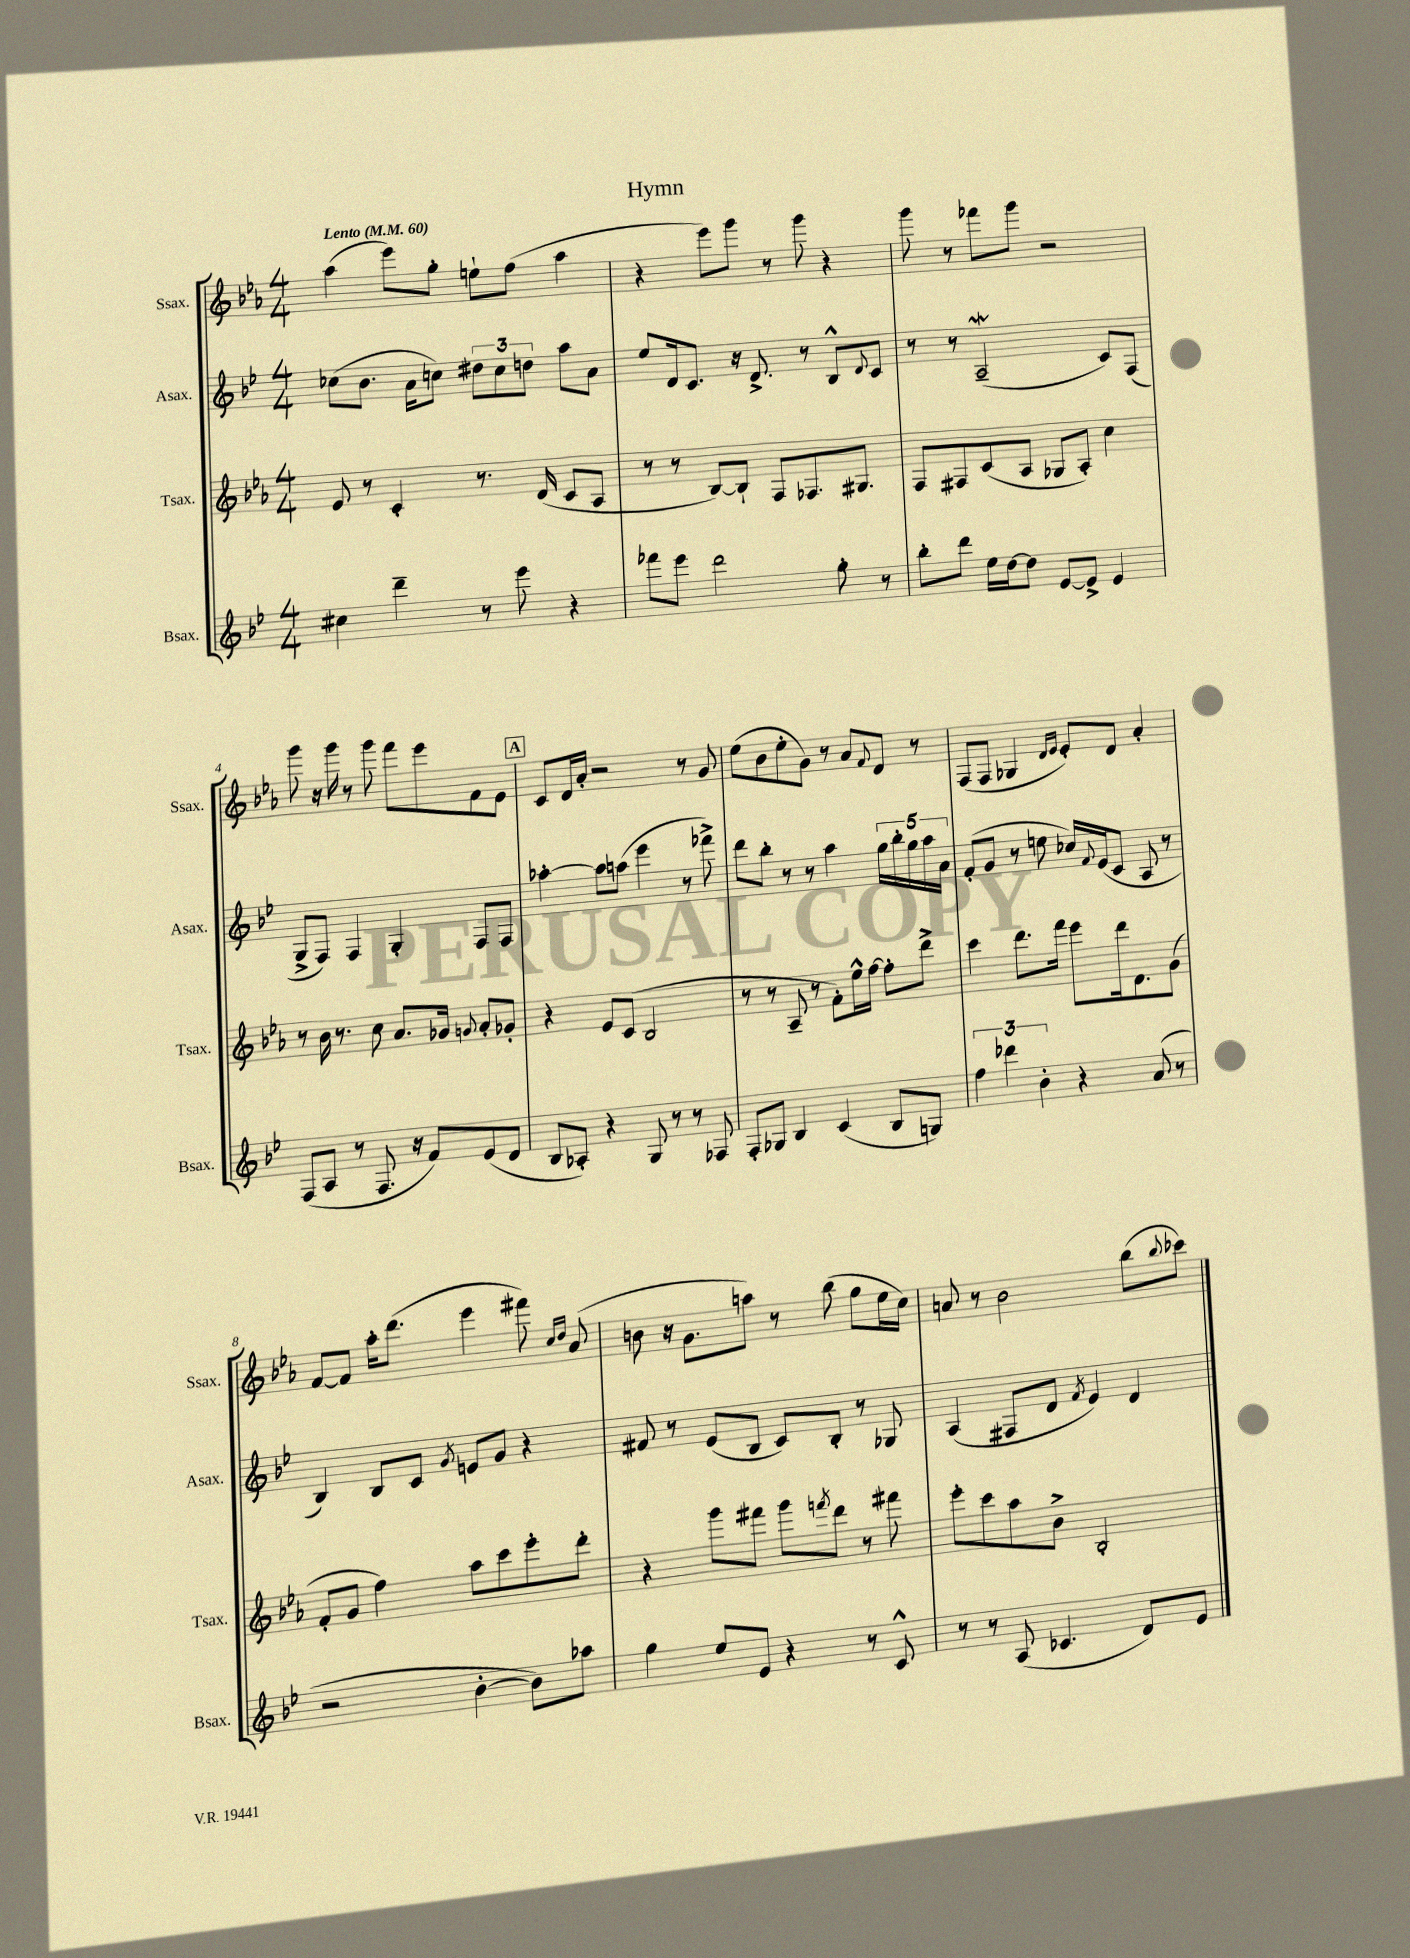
\header { title = "Hymn" }
<<
\new StaffGroup <<
\new Staff = "s0" \with { instrumentName = "Ssax." shortInstrumentName = "Ssax." } {
    \clef treble \key ees \major \numericTimeSignature \time 4/4 \tempo "Lento" 4 = 60
    aes''4( ees'''8) g''8-. e''8-! f''8( aes''4 |
    r4 ees'''8) g'''8 r8 g'''8 r4 |
    g'''8 r8 fes'''8 g'''8 r2 |
    g'''8 r16 g'''16 r8 g'''8 f'''8 ees'''8 f'8 ees'8 |
    \mark \markup { \box "A" } c'8 d'16 aes'16-. r2 r8 g'8 |
    ees''8( bes'8 ees''8-. g'8) r8 aes'8 \appoggiatura { f'8 } d'8 r8 |
    f8( f8 ges4 \grace { d'16 ees'16 } ees'8-.) d'8 aes'4-. |
    f'8~ f'8 aes''16-. d'''8.( ees'''4 fis'''8) \grace { c''16 d''16 } aes'8( |
    b'8 r16 g'8. a''8) r8 bes''8( g''8 ees''16 c''16) |
    a'8 r8 bes'2 bes''8( \appoggiatura { bes''8 } ces'''8) \bar "|." |
}
\new Staff = "s1" \with { instrumentName = "Asax." shortInstrumentName = "Asax." } {
    \clef treble \key bes \major \numericTimeSignature \time 4/4
    ces''8( bes'8. a'16 c''8) \tuplet 3/2 { dis''8 c''8 d''8 } a''8 a'8 |
    ees''8 d'16 c'8. r16 d'8.-> r8 bes8-^ \appoggiatura { d'8 } c'8 |
    r8 r8 a2--\mordent( c'8) f8( |
    g8-> f8) f4 g4-. f8 f8 |
    \mark \markup { \box "A" } aes''4~-. aes''8 a''8( ees'''4 r8 fes'''8->) |
    d'''8 bes''8-. r8 r8 a''4 \tuplet 5/4 { g''16 bes''16-. g''16 a''16 a'16 } |
    f'8-.( g'8 r8 e''8 ces''16) \appoggiatura { f'8 } ees'16( c'8 a8 r8 |
    bes4) bes8 c'8 \acciaccatura { g'8 } e'8 g'8 r4 |
    fis'8 r8 ees'8( bes8 c'8) bes8-. r8 ges8 |
    a4( fis8 d'8 \acciaccatura { f'8 } ees'4) d'4 \bar "|." |
}
\new Staff = "s2" \with { instrumentName = "Tsax." shortInstrumentName = "Tsax." } {
    \clef treble \key ees \major \numericTimeSignature \time 4/4
    ees'8 r8 c'4-. r8. d'16( c'8 aes8 |
    r8 r8 bes8~) bes8-! f8 fes8. gis8. |
    f8 fis8 c'8( aes8 ges8 aes8-.) c''4 |
    r8 bes'16 r8. c''8 aes'8. ges'16 \appoggiatura { g'8 } aes'8-. ges'8-. |
    \mark \markup { \box "A" } r4 ees'8 c'8( bes2 |
    r8 r8 aes8-- r8 f'8-.) ees''16-^ f''16~ f''8-. d'''8-> |
    c'''4 d'''8. f'''16 ees'''8 d'''16 d'8. g'8( |
    f'8-. g'8 f''4) aes''8 c'''8 ees'''8-. d'''8-. |
    r4 g'''8 fis'''8 g'''8 \acciaccatura { f'''8 } d'''8 r8 fis'''8 |
    ees'''8-. c'''8 aes''8 bes'8-> bes2-. \bar "|." |
}
\new Staff = "s3" \with { instrumentName = "Bsax." shortInstrumentName = "Bsax." } {
    \clef treble \key bes \major \numericTimeSignature \time 4/4
    cis''4 d'''4-- r8 ees'''8 r4 |
    fes'''8 ees'''8 d'''2 g''8-. r8 |
    bes''8-. d'''8 ees''16 d''16~ d''8 ees'8~ ees'8-> ees'4 |
    f8( a8 r8 f8. r16 f'8) ees'8( d'8 |
    \mark \markup { \box "A" } bes8 aes8-.) r4 g8 r8 r8 fes8 |
    f8-. ges8 bes4 c'4( bes8 g8) |
    \tuplet 3/2 { f''4 des'''4 bes'4-. } r4 a'8( r8 |
    r2 bes'4~-. bes'8) aes''8 |
    g''4 ees''8 ees'8 r4 r8 c'8-^ |
    r8 r8 a8( ces'4. d'8) ees'8 \bar "|." |
}
>>
>>
